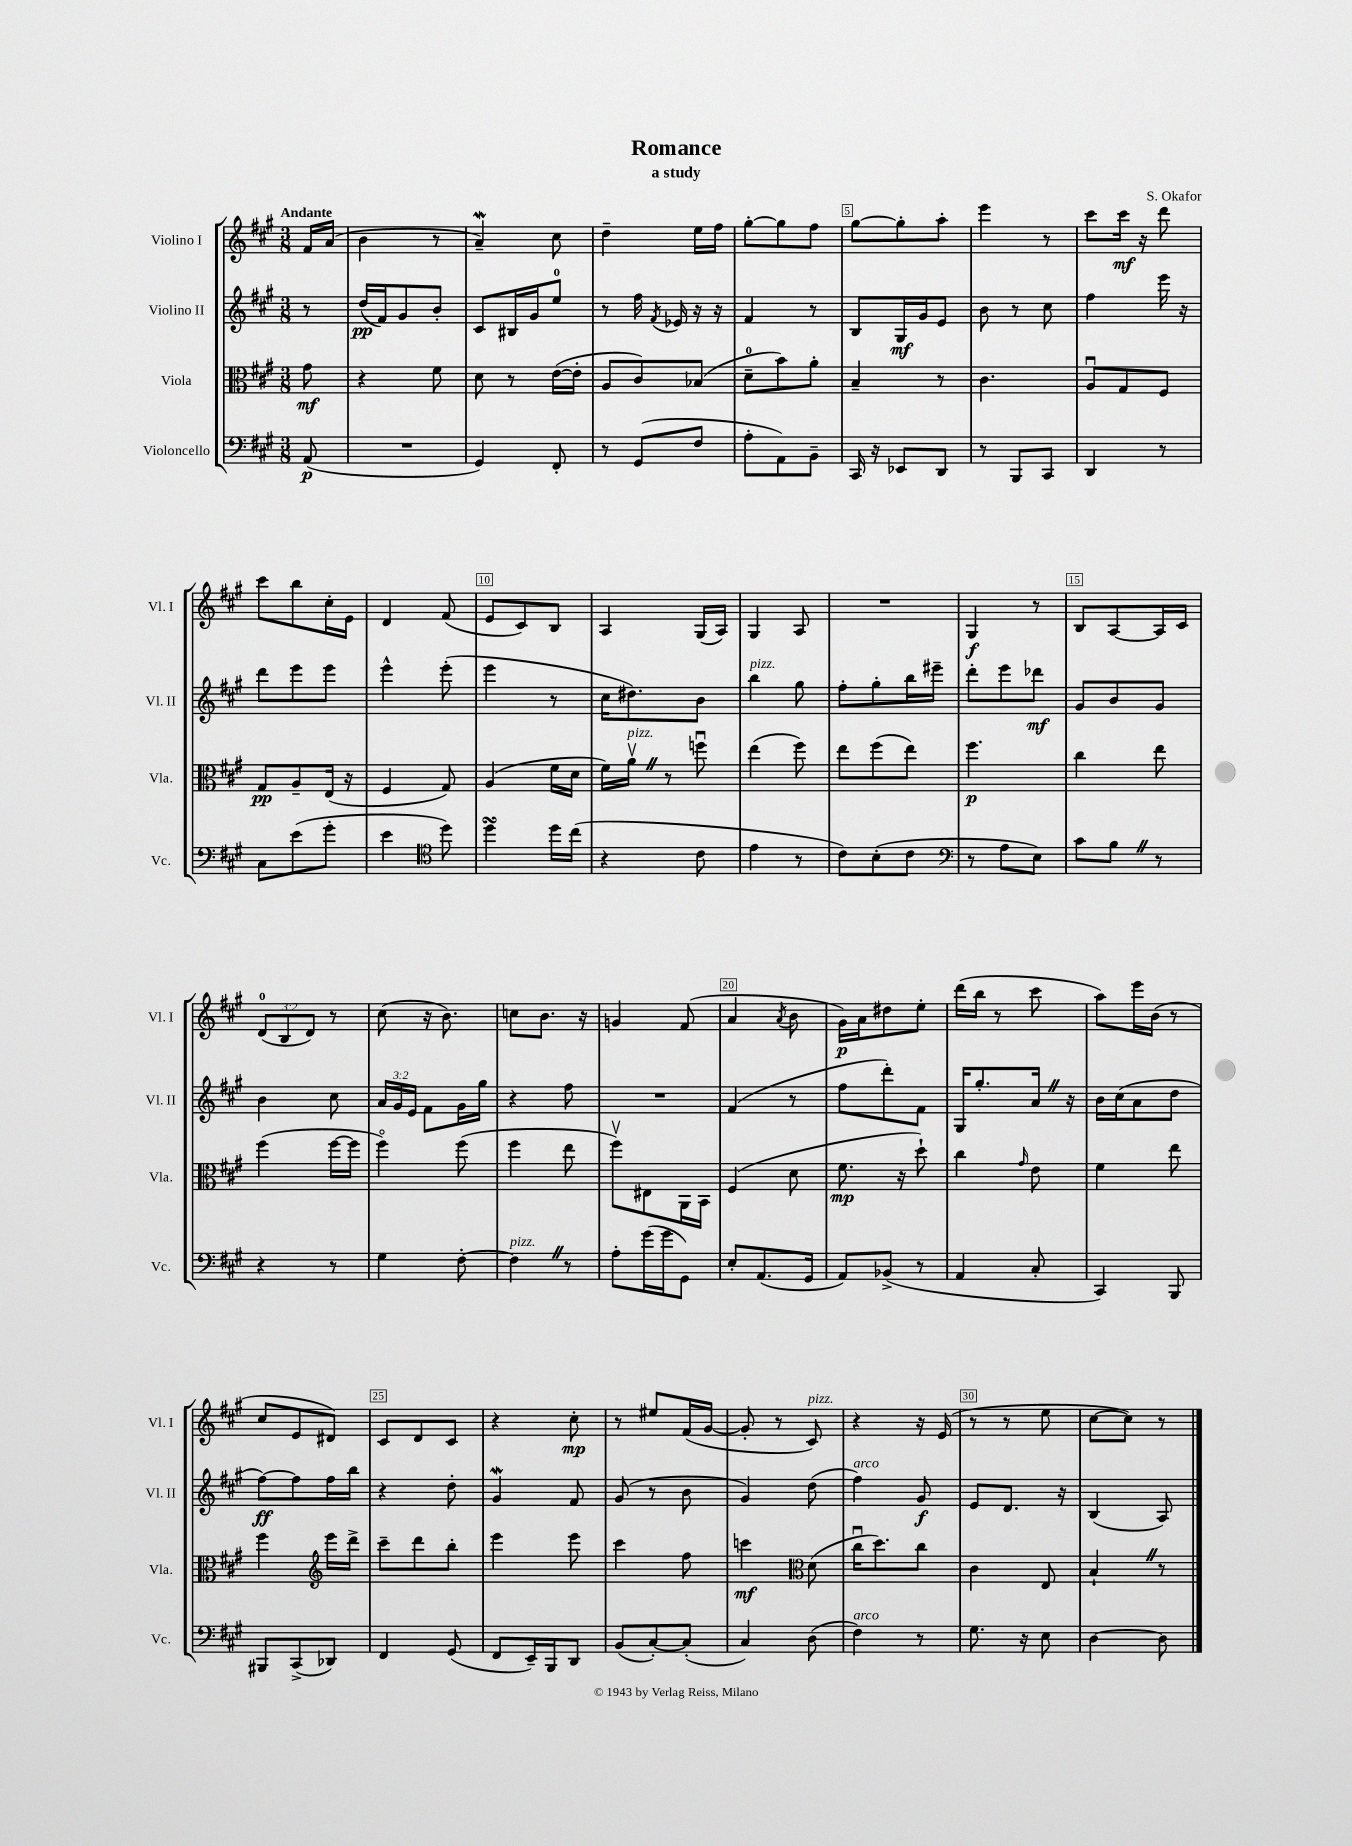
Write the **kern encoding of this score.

**kern	**kern	**kern	**kern
*staff4	*staff3	*staff2	*staff1
*clefF4	*clefC3	*clefG2	*clefG2
*k[f#c#g#]	*k[f#c#g#]	*k[f#c#g#]	*k[f#c#g#]
*M3/8	*M3/8	*M3/8	*M3/8
(8AA	8g#	8r	16f#
.	.	.	(16a
=	=	=	=
4.r	4r	(16dd	4b
.	.	16f#)	.
.	.	8g#	.
.	8f#	8b'	8r
=	=	=	=
4GG#)	8d	8c#	4a~)
.	8r	16B#	.
.	.	16g#	.
8FF#'	([16e	8ee	8cc#
.	16e']	.	.
=	=	=	=
8r	8A	8r	4dd~
(8GG#	8c#)	16ff#	.
.	.	8qf#	.
.	.	16e-	.
8F#	(8B-	16r	16ee
.	.	16r	16ff#
=	=	=	=
8A'	8d~	4f#	[8gg#'
8AA)	8b)	.	8gg#]
8BB~	8a'	8r	8ff#
=	=	=	=
16CC#	4B~	8B	[8gg#
16r	.	.	.
8EE-	.	16G#	8gg#']
.	.	16g#	.
8DD	8r	8e	8aa'
=	=	=	=
8r	4.c#	8b	4eee
8BBB	.	8r	.
8CC#	.	8cc#	8r
=	=	=	=
4DD	8Au	4ff#	8ccc#
.	8G#	.	16ccc#
.	.	.	16r
8r	8F#	16eee	8ddd
.	.	16r	.
=	=	=	=
8C#	8G#	8ddd	8ccc#
(8e	8A~	8eee	8bb
8g#'	(16E	8eee	16cc#'
.	16r	.	16e
=	=	=	=
4e	4F#	4eee^^	4d
*clefC4	*	*	*
8dd)	8G#)	(8eee'	(8f#
=	=	=	=
4dd	(4A	4eee	8e
.	.	.	8c#)
16dd	16f#	8r	8B
(16cc#	16d	.	.
=	=	=	=
4r	16f#)	16cc#	4A
.	16av	8.dd#)	.
.	8r	.	.
8c#	8ffu	8b	(16G#
.	.	.	16A)
=	=	=	=
4e	(4ee	4bb	4G#
8r	8ff#)	8gg#	8A
=	=	=	=
8c#)	8ee	8ff#'	4.r
(8B'	(8ff#	8gg#'	.
8c#	8ee)	16bb	.
.	.	16eee#~	.
=	=	=	=
*clefF4	*	*	*
8r	4.ff#	8ddd'	4G#
8A	.	8eee	.
8E)	.	8ddd-	8r
=	=	=	=
8c#	4cc#	8g#	8B
8B	.	8b	[8A
8r	8ee	8g#	16A]
.	.	.	16c#
=	=	=	=
4r	(4ff#	4b	(12d
.	.	.	12B
.	.	.	12d)
8r	[16ff#	8cc#	8r
.	16ff#]	.	.
=	=	=	=
4G#	4ff#o)	24a	(8cc#
.	.	24g#	.
.	.	24e	.
.	.	8f#	16r
.	.	.	8.b)
[8F#'	(8ff#	16g#	.
.	.	16gg#	.
=	=	=	=
4F#]	4ff#	4r	8cc
.	.	.	8.b
8r	8ee	8ff#	.
.	.	.	16r
=	=	=	=
8A'	8ff#v)	4.r	4g
(16g#	8E#	.	.
16g#	.	.	.
8GG#)	16AA	.	(8f#
.	16BB	.	.
=	=	=	=
8E'	(4F#	(4f#	4a
(8.AA	.	.	.
.	.	.	8qa
.	8d	8r	8b
16GG#	.	.	.
=	=	=	=
8AA)	8.f#	8ff#	16g#)
.	.	.	16a
(8BB-^	.	8ddd')	8dd#
.	16r	.	.
8r	8dd`)	8f#	8ee'
=	=	=	=
4AA	4cc#	16G#	(16ddd
.	.	8.gg#'	16bb
.	.	.	8r
.	16qqg#	.	.
8C#'	8e	16a	8ccc#
.	.	16r	.
=	=	=	=
4CC#)	4f#	16b	8aa)
.	.	(16cc#	.
.	.	8a	16eee
.	.	.	(16b
8BBB	8ee	8dd	8r
=	=	=	=
8BBB#	4ff#	[8ff#)	8cc#
(8CC#^	.	8ff#]	8e
*	*clefG2	*	*
8DD-)	16eee	16ff#	8d#)
.	16ddd^	16bb	.
=	=	=	=
4FF#	8ccc#~	4r	8c#
.	8ddd	.	8d
(8GG#	8bb'	8dd'	8c#
=	=	=	=
8FF#	4eee	4g#	4r
16EE~)	.	.	.
16BBB	.	.	.
8DD	8eee	8f#	8cc#'
=	=	=	=
(8BB	4ccc#	(8g#	8r
[8C#')	.	8r	8ee#
(8C#']	8ff#	8b	(16f#
.	.	.	[16g#
=	=	=	=
4C#)	4ccc	4g#)	8g#']
.	.	.	8r
*	*clefC3	*	*
(8D	(8d	(8dd	8c#)
=	=	=	=
4F#)	16cc#u	4ff#)	4r
.	8.dd)	.	.
8r	8cc#	8g#	16r
.	.	.	(16e
=	=	=	=
8.G#	4c#	8e	8r
.	.	8.d	8r
16r	.	.	.
8E	8E	.	8ee
.	.	16r	.
=	=	=	=
[4D	4B`	(4B	[8cc#
.	.	.	8cc#])
8D]	8r	8A)	8r
==	==	==	==
*-	*-	*-	*-
